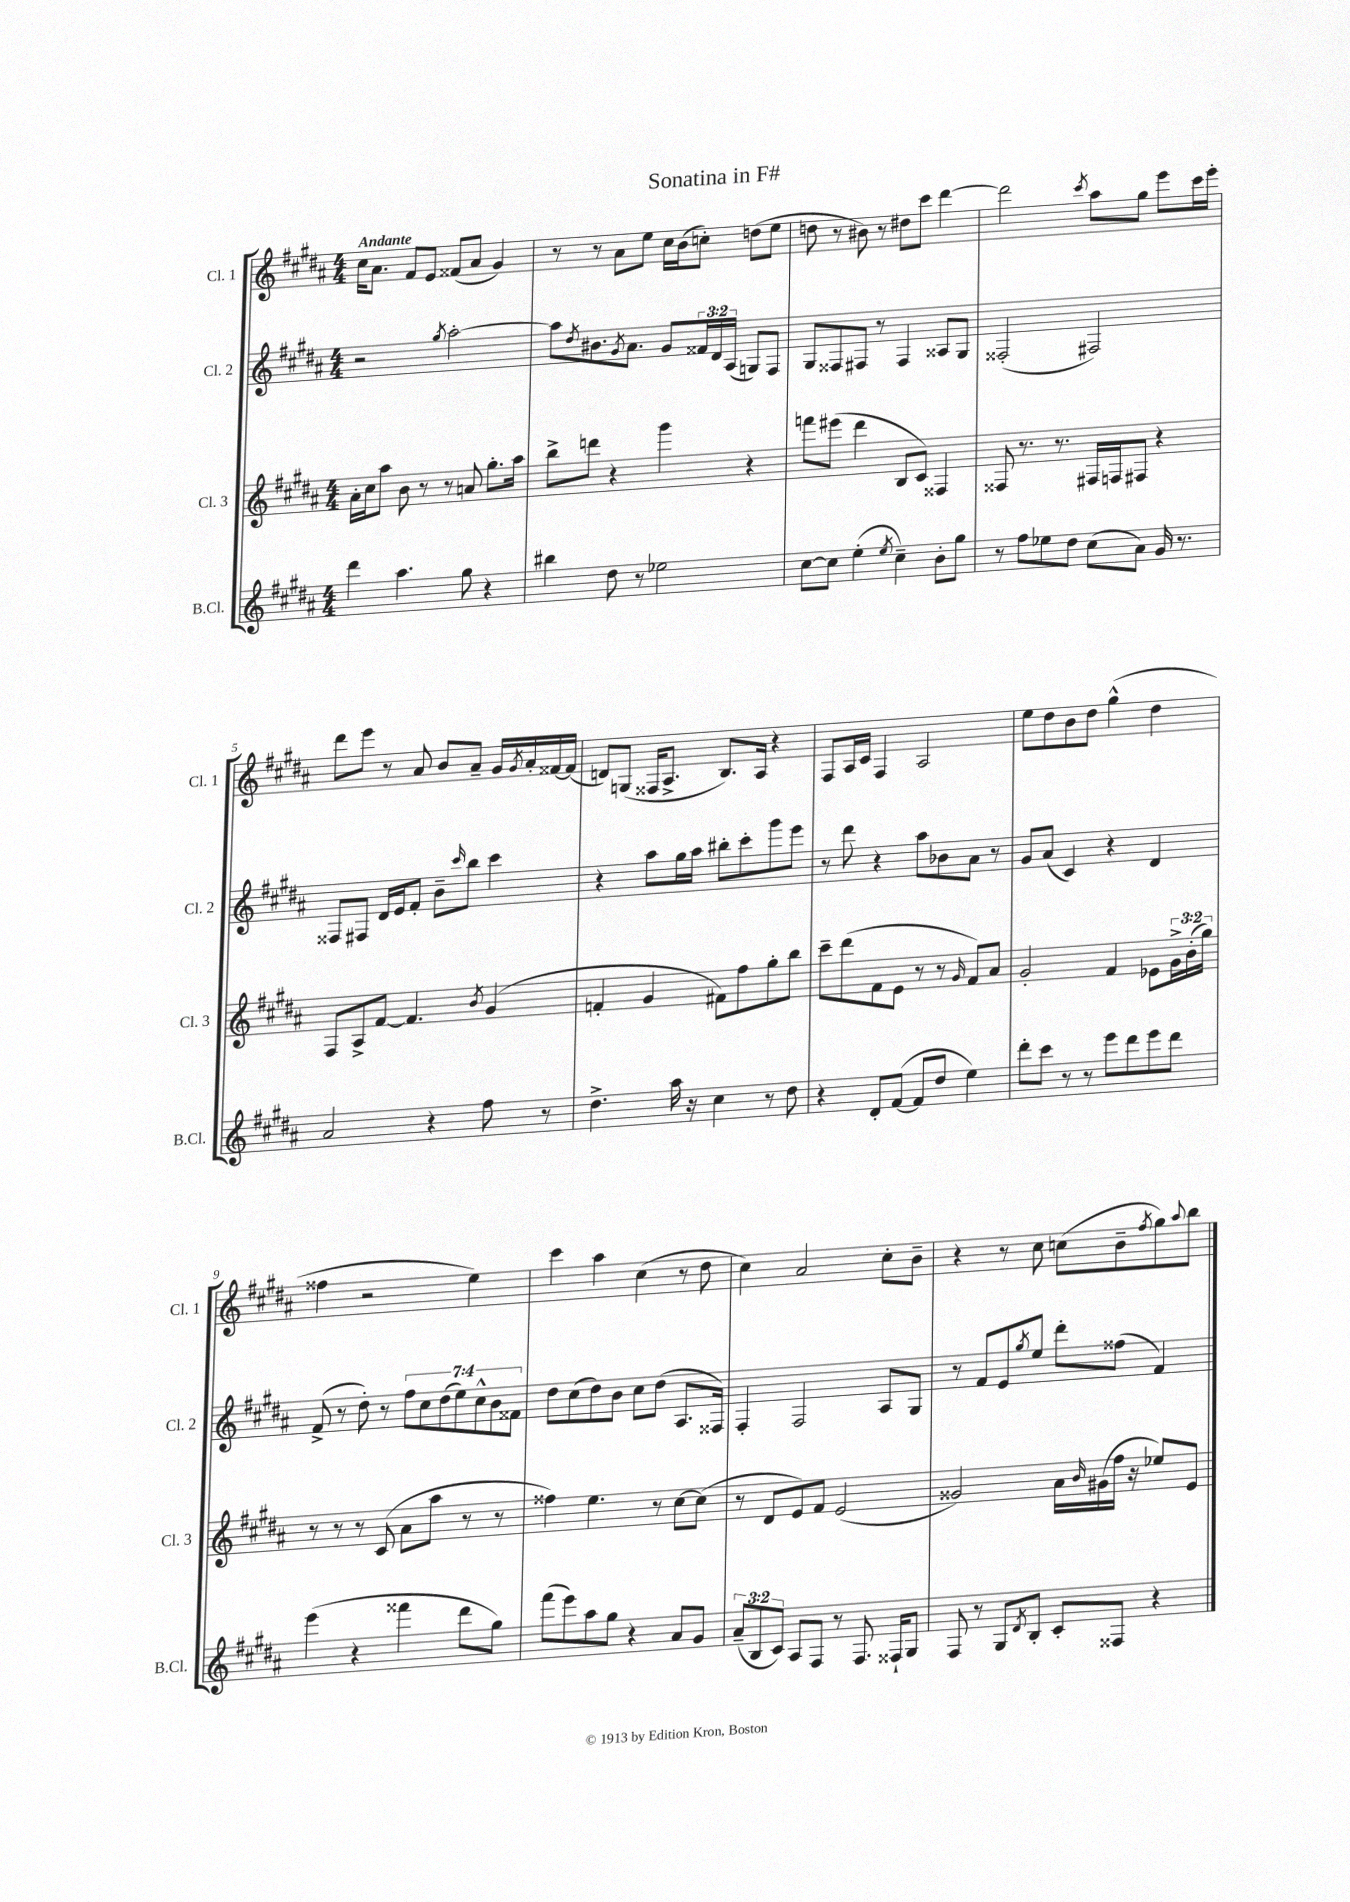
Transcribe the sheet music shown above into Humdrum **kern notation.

**kern	**kern	**kern	**kern
*staff4	*staff3	*staff2	*staff1
*clefG2	*clefG2	*clefG2	*clefG2
*k[f#c#g#d#a#]	*k[f#c#g#d#a#]	*k[f#c#g#d#a#]	*k[f#c#g#d#a#]
*M4/4	*M4/4	*M4/4	*M4/4
4ddd#	16a#'	2r	16cc#
.	16cc#	.	8.a#
.	8aa#	.	.
4.aa#	8b	.	8f#
.	8r	.	8e
.	.	8qgg#	.
.	8r	[2aa#'	(8f##
8gg#	8a	.	8a#
4r	8.gg#'	.	4g#)
.	16aa#	.	.
=	=	=	=
4bb#	8bb^	8aa#]	8r
.	.	8qdd#	.
.	8ddd	8.b#	8r
8dd#	4r	.	8a#
.	.	8qg#	.
.	.	8.a#	.
8r	.	.	8ee
2ee-	4ggg#	8g#	16cc#
.	.	.	(16b
.	.	24f##	8cc')
.	.	24d#	.
.	.	(24A#	.
.	4r	8G)	(8dd
.	.	8F#	8ee
=	=	=	=
[8cc#	8fff	8G#	8dd
8cc#]	(8eee#	8F##	8r
(4ee'	4ddd#	8F#	8b#)
.	.	8r	8r
8qee	.	.	.
4cc#~)	8B	4F#	8dd#
.	8c#)	.	8ccc#
8b'	4F##	8A##	[4ddd#
8gg#	.	8G#	.
=	=	=	=
8r	8F##	(2F##'	2ddd#]
8ff#	8.r	.	.
8ee-	.	.	.
.	8.r	.	.
8dd#	.	.	.
.	.	.	8qccc#
(8cc#	16F#	2F#)	8aa#
.	16F	.	.
8a#)	8F#	.	8gg#
16g#	4r	.	8eee
8.r	.	.	.
.	.	.	16ccc#
.	.	.	16eee'
=	=	=	=
2a#	8F#	8F##	8ddd#
.	8A#^	8F#	8eee
.	[8f#	16d#	8r
.	.	16e	.
.	4.f#]	8f#'	8a#
4r	.	8b~	8b
.	.	16qqccc#	.
.	.	8bb	8a#~
.	8qb	.	.
8ff#	(4g#	4ccc#	16g#
.	.	.	8qg#
.	.	.	16a#'
8r	.	.	[16f##
.	.	.	(16f##]
=	=	=	=
4.dd#^	4f'	4r	8d)
.	.	.	(8G
.	4g#	8aa#	16F##
.	.	.	8.A#^
16aa#	.	16gg#	.
16r	.	16aa#	.
4cc#	8f#)	8bb#'	8.B)
.	8ff#	8ccc#'	.
.	.	.	16A#
8r	8gg#'	8ggg#	4r
8dd#	8bb	8eee	.
=	=	=	=
4r	8ccc#~	8r	8F#
.	(8ddd#	8ddd#	16A#
.	.	.	16c#
8d#'	8f#	4r	4F#
([8f#	8e	.	.
8f#]	8r	8aa#	2A#
8dd#	8r	8b-	.
.	16qqg#	.	.
4ee)	8f#)	8a#	.
.	8a#	8r	.
=	=	=	=
8ddd#'	2g#'	8g#	8ee
8ccc#	.	(8a#	8dd#
8r	.	4c#)	8b
8r	.	.	8dd#
8eee	4f#	4r	(4gg#^^
8ddd#	.	.	.
8eee	8e-	4d#	4dd#
8ddd#	24g#^	.	.
.	(24b'	.	.
.	24gg#)	.	.
=	=	=	=
(4eee	8r	(8f#^	4ff##
.	8r	8r	.
4r	8r	8dd#')	2r
.	(8c#	8r	.
4fff##	8a#	14ff#	.
.	.	14cc#	.
.	8aa#	.	.
.	.	(14dd#	.
.	.	14ee)	.
8ddd#	8r	.	4ee)
.	.	14cc#^^	.
.	.	14b	.
8gg#)	8r	.	.
.	.	14f##	.
=	=	=	=
(8fff#	4ff##)	8dd#	4ccc#
8eee)	.	(8cc#	.
8aa#	4.ee	8dd#)	4aa#
8gg#	.	8b	.
4r	.	8cc#	(4cc#
.	8r	(8dd#	.
8a#	[8cc#	8.A#	8r
8g#	(8cc#]	.	8dd#
.	.	16F##)	.
=	=	=	=
(12a#~	8r	4F#'	4cc#)
12B	.	.	.
.	8d#	.	.
12c#)	.	.	.
8A#	8e)	2F#	2a#
8F#	8f#	.	.
8r	(2e	.	.
8.F#	.	.	.
.	.	8A#	8cc#'
16F##`	.	.	.
8G#	.	8G#	8b~
=	=	=	=
8F#	2g##)	8r	4r
8r	.	8f#	.
8G#	.	8e	8r
8qd#	.	8qgg#	.
8B'	.	8ee	8cc#
8c#'	16a#	8ddd#'	(8cc
.	16qqb	.	.
.	(16g#	.	.
8F##	16ff#	(8ff##	8b~
.	16r	.	.
.	.	.	8qff#
4r	8ee-)	4f#)	8gg#)
.	.	.	8qqaa#
.	8e	.	8bb
==	==	==	==
*-	*-	*-	*-
